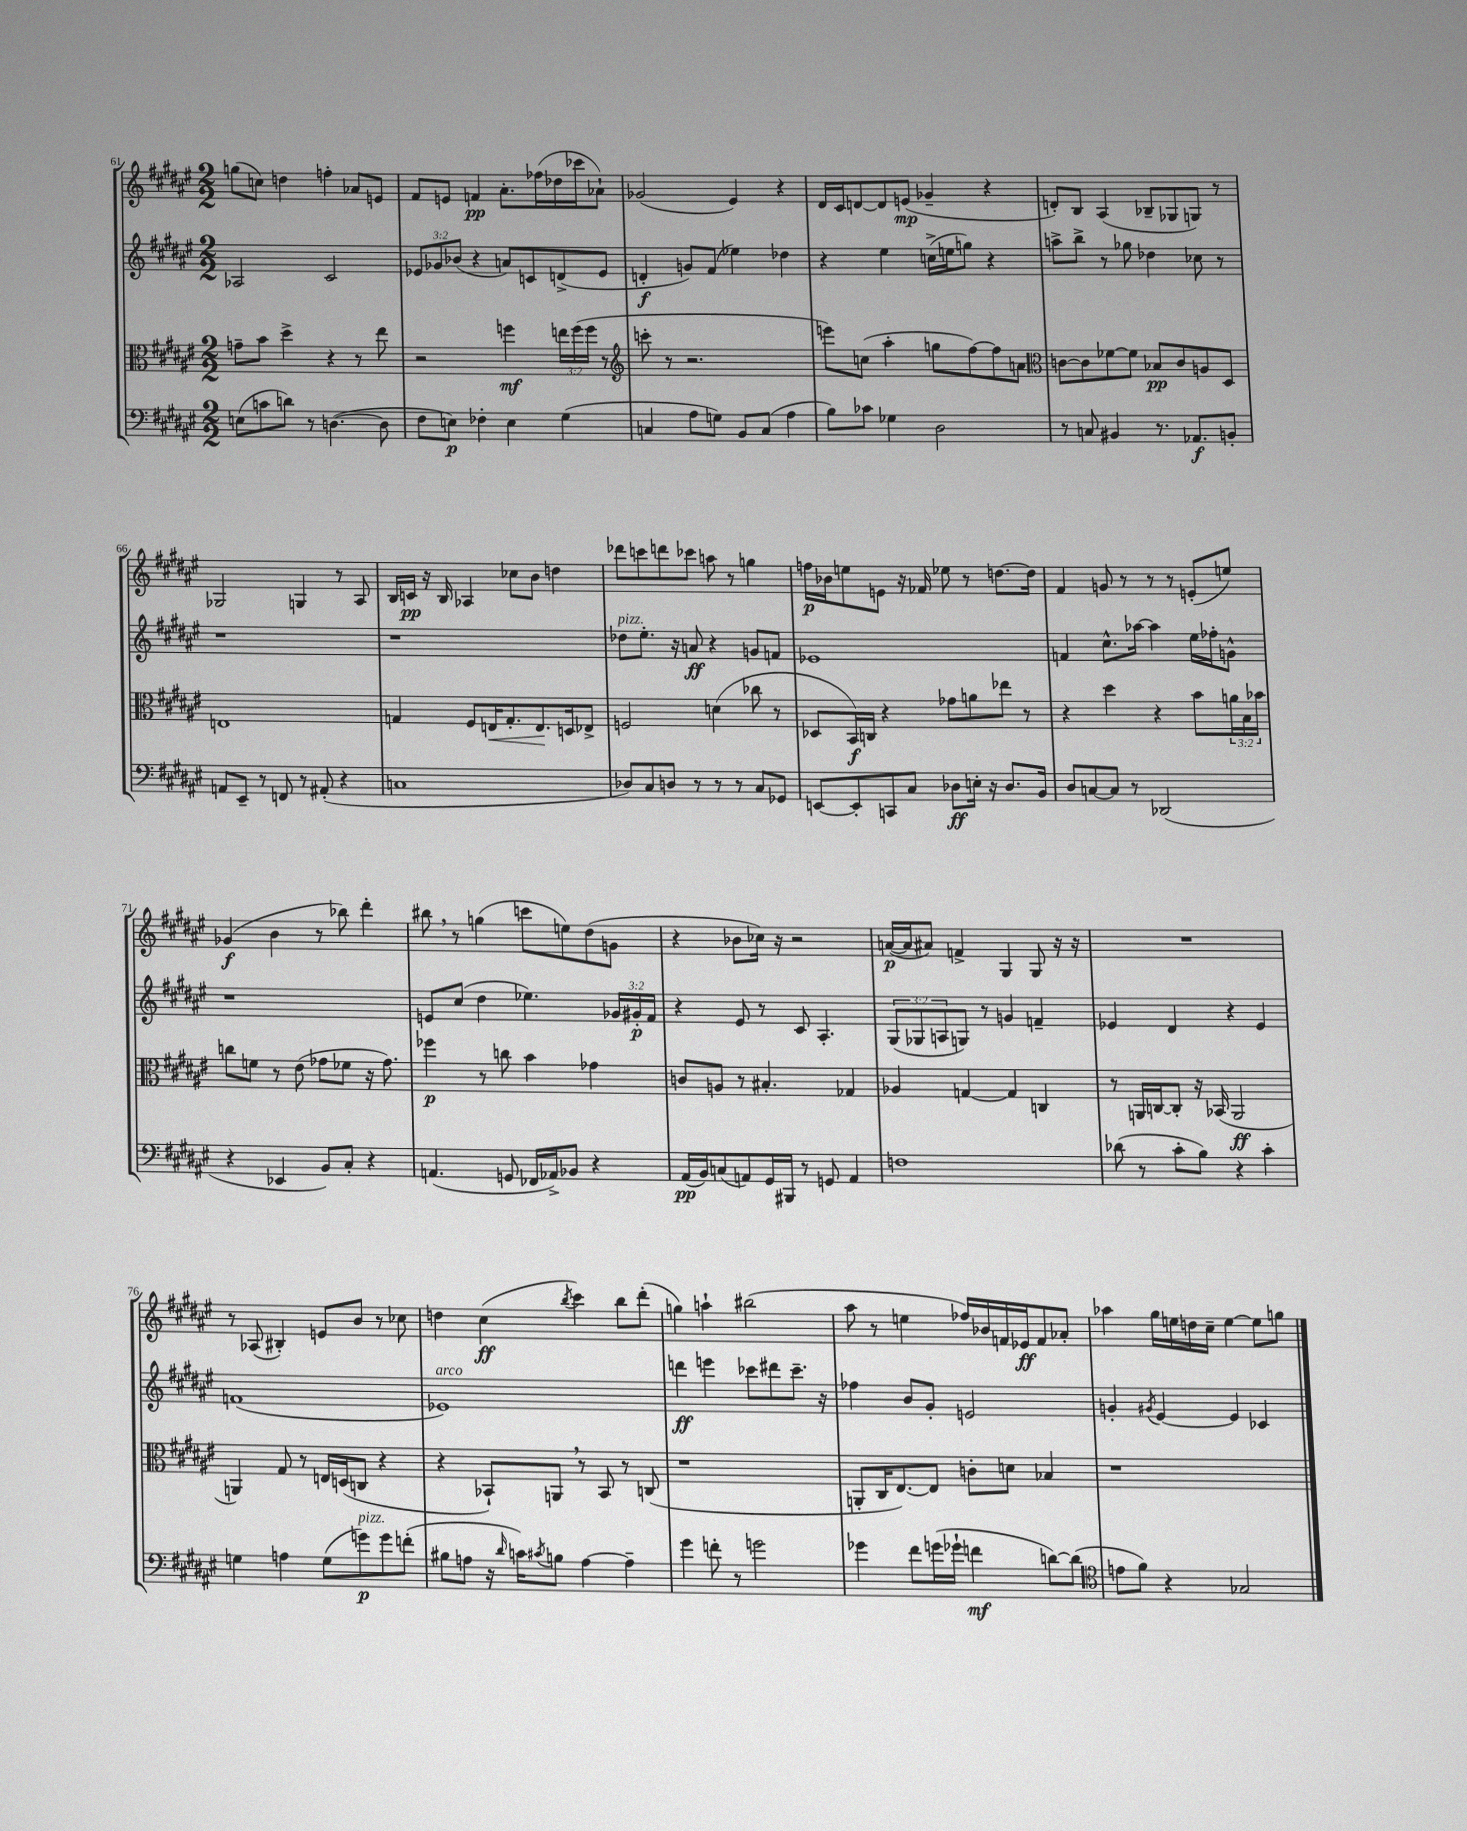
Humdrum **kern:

**kern	**dynam	**kern	**dynam	**kern	**dynam	**kern	**dynam
*part4	*part4	*part3	*part3	*part2	*part2	*part1	*part1
*staff4	*staff4	*staff3	*staff3	*staff2	*staff2	*staff1	*staff1
*clefF4	*	*clefC3	*	*clefG2	*	*clefG2	*
*k[f#c#g#d#a#e#]	*	*k[f#c#g#d#a#e#]	*	*k[f#c#g#d#a#e#]	*	*k[f#c#g#d#a#e#]	*
*M2/2	*	*M2/2	*	*M2/2	*	*M2/2	*
=61	=61	=61	=61	=61	=61	=61	=61
(8En\L	.	8gn~\L	.	2A-X/	.	(8ggn\L	.
8cn\	.	8b\J	.	.	.	8ccn\J)	.
8dn\J)	.	4dd#^\	.	.	.	4ddn\	.
8r	.	.	.	.	.	.	.
([4.Dn\	.	4r	.	2c#/	.	4ffn'\	.
.	.	8r	.	.	.	8a-X/L	.
8D\]	.	8ee#\	.	.	.	8en/J	.
=62	=62	=62	=62	=62	=62	=62	=62
8F#\L	.	2r	.	12e-X/L	.	8f#/L	.
.	.	.	.	12g-X/	.	.	.
8En\J)	p	.	.	.	.	8en/J	.
.	.	.	.	(12b-X/J	.	.	.
4F-X'\	.	.	.	4r	.	4fn/	pp
4E\	.	4ffn\	mf	8an/L)	.	8.a#'\L	.
.	.	.	.	8cn/	.	.	.
.	.	.	.	.	.	(16ff-X\L	.
(4G#\	.	24een\LL	.	(8dn^/	.	16dd-X\	.
.	.	(24ff\	.	.	.	.	.
.	.	.	.	.	.	16ccc-X\J	.
.	.	24ff\JJ	.	.	.	.	.
.	.	8r	.	8e-/J	.	8a-X`\J)	.
=63	=63	=63	=63	=63	=63	=63	=63
*	*	*clefG2	*	*	*	*	*
4Cn/	.	8cccn'\	.	4dn'/	f	(2g-X/	.
.	.	8r	.	.	.	.	.
8A#\L	.	2.r	.	8gn/L)	.	.	.
8Gn\J)	.	.	.	(8f#/J	.	.	.
8BB/L	.	.	.	4ee-X\)	.	4e#/)	.
(8C/J	.	.	.	.	.	.	.
4A#\	.	.	.	4dd-X\	.	4r	.
=64	=64	=64	=64	=64	=64	=64	=64
8B\L)	.	8eeen\L)	.	4r	.	16d#/LL	.
.	.	.	.	.	.	16c#/J	.
8c-X\J	.	(8ccn\J	.	.	.	[8dn/	.
4G-X\	.	4aa#'\	.	4ee#\	.	8d/]	.
.	.	.	.	.	.	(8en/J	mp
2D#\	.	8ggn\L	.	(16ccn^\LL	.	4g-X~/	.
.	.	.	.	16een\J	.	.	.
.	.	[8ff#\)	.	8ggn\J)	.	.	.
.	.	8ff#\]	.	4r	.	4r	.
.	.	8an\J	.	.	.	.	.
=65	=65	=65	=65	=65	=65	=65	=65
*	*	*clefC3	*	*	*	*	*
8r	.	[8cn\L	.	8aan^\L	.	8dn'/L)	.
8Cn/	.	8c\]	.	8bb^\J	.	8B/J	.
4BB#X/	.	[8f-X\	.	8r	.	(4A#/	.
.	.	8f-\J]	.	8gg-X\	.	.	.
8.r	.	8B-X/L	pp	4dd-X\	.	8B-X~/L	.
.	.	8c/	.	.	.	8G-X/	.
8.AA-X/L	f	.	.	.	.	.	.
.	.	8An/	.	8cc-X\	.	8Gn/J)	.
8BBn'/J	.	8D#/J	.	8r	.	8r	.
!!LO:LB:g=z
=66	=66	=66	=66	=66	=66	=66	=66
8AAn/L	.	1En	.	1r	.	2G-X/	.
8EE#~/J	.	.	.	.	.	.	.
8r	.	.	.	.	.	.	.
8FFn/	.	.	.	.	.	.	.
8r	.	.	.	.	.	4Gn/	.
(8AA#X'/	.	.	.	.	.	.	.
4r	.	.	.	.	.	8r	.
.	.	.	.	.	.	8A#/	.
=67	=67	=67	=67	=67	=67	=67	=67
1Cn	.	4Gn/	.	1r	.	16B/LL	.
.	.	.	.	.	.	16cn/JJ	pp
.	.	.	.	.	.	16r	.
.	.	.	.	.	.	16B/	.
.	.	8F#/L	.	.	.	4A-X/	.
!	!	!	!LO:HP:b	!	!	!	!
.	.	16En/K	<	.	.	.	.
.	.	8.G'/	.	.	.	.	.
.	.	.	.	.	.	8cc-X\L	.
.	.	8.E/	.	.	.	8b\J	.
.	.	.	.	.	.	4ddn\	.
.	.	16Dn/k	[	.	.	.	.
.	.	8E-X^/J	.	.	.	.	.
=68	=68	=68	=68	=68	=68	=68	=68
!	!	!	!	!LO:TX:a:i:t=pizz.	!	!	!
8D-X/L)	.	2Fn/	.	8dd-X\L	.	8ddd-X\L	.
8C#/	.	.	.	8.ee#'\J	.	8cccn\	.
8Dn/J	.	.	.	.	.	8dddn\	.
.	.	.	.	16r	.	.	.
8r	.	.	.	8an/	ff	8ccc-X\J	.
8r	.	(4dn\	.	4r	.	8aan\	.
8r	.	.	.	.	.	8r	.
8C#/L	.	8cc-X\	.	8gn/L	.	4ggn\	.
8GG-X/J	.	8r	.	8fn/J	.	.	.
=69	=69	=69	=69	=69	=69	=69	=69
[8EEn/L	.	8D-X/L	.	1e-X	.	16ffn\LL	p
.	.	.	.	.	.	16b-X\J	.
8EE'/]	.	16BB/L)	f	.	.	8een\	.
.	.	16Cn/JJ	.	.	.	.	.
8CCn/	.	4r	.	.	.	8en\J	.
8C#/J	.	.	.	.	.	16r	.
.	.	.	.	.	.	16f-X/	.
8D-X\L	ff	8g-X\L	.	.	.	8ee-X\	.
16En'\Jk	.	8an\	.	.	.	8r	.
16r	.	.	.	.	.	.	.
8.D-/L	.	8ee-X\J	.	.	.	[8.ddn\L	.
.	.	8r	.	.	.	.	.
16BB/Jk	.	.	.	.	.	16dd\Jk]	.
=70	=70	=70	=70	=70	=70	=70	=70
8D#/L	.	4r	.	4fn/	.	4f#/	.
[8Cn/	.	.	.	.	.	.	.
8C/J]	.	4dd#\	.	8.cc#^^\L	.	8gn/	.
8r	.	.	.	.	.	8r	.
.	.	.	.	[16aa-X\Jk	.	.	.
(2DD-X/	.	4r	.	4aa-\]	.	8r	.
.	.	.	.	.	.	8r	.
.	.	8b\L	.	16ee#\LL	.	(8en'/L	.
.	.	.	.	16ff-X'\J	.	.	.
.	.	24an\L	.	8gn^^\J	.	8een/J)	.
.	.	24B\	.	.	.	.	.
.	.	24b-X\JJ	.	.	.	.	.
!!LO:LB:g=z
=71	=71	=71	=71	=71	=71	=71	=71
4r	.	8ccn\L	.	1r	.	(4g-X/	f
.	.	8fn\J	.	.	.	.	.
4EE-X/	.	8r	.	.	.	4b\	.
.	.	(8e#\	.	.	.	.	.
8BB/L)	.	8g-X\L	.	.	.	8r	.
8C#'/J	.	8f-X\J	.	.	.	8bb-X\)	.
4r	.	16r	.	.	.	4ddd#'\	.
.	.	8.g-\)	.	.	.	.	.
=72	=72	=72	=72	=72	=72	=72	=72
(4.AAn/	.	4ff-X\	p	8en/L	.	8bb#X,\	.
.	.	.	.	(8cc#/J	.	8r	.
.	.	8r	.	4dd#\	.	(4ggn\	.
8GGn/	.	8ccn\	.	.	.	.	.
16FF-X/LL	.	4b\	.	4.ee-X\)	.	8cccn\L	.
16AA-X^/J)	.	.	.	.	.	.	.
8BB-X/J	.	.	.	.	.	8een\)	.
4r	.	4g-X\	.	.	.	(8dd#\	.
.	.	.	.	24g-X/LL	.	8gn\J	.
.	.	.	.	24g#X'/	p	.	.
.	.	.	.	24f#/JJ	.	.	.
=73	=73	=73	=73	=73	=73	=73	=73
(16AA#/LL	pp	8cn/L	.	4r	.	4r	.
16BB/J)	.	.	.	.	.	.	.
(8Cn/	.	8An/J	.	.	.	.	.
8AAn/)	.	8r	.	8e#/	.	8b-X\L	.
16GG#/L	.	4.B#X'/	.	8r	.	16cc-X\Jk)	.
16BBB#X/JJ	.	.	.	.	.	16r	.
8r	.	.	.	8c#/	.	2r	.
8GGn/	.	.	.	4.A#'/	.	.	.
4AA/	.	4G-X/	.	.	.	.	.
=74	=74	=74	=74	=74	=74	=74	=74
1Fn	.	4A-X/	.	(12G#/L	.	([16an/LL	p
.	.	.	.	.	.	16a/J]	.
.	.	.	.	12G-X/	.	.	.
.	.	.	.	.	.	8a#X/J)	.
.	.	.	.	12An/	.	.	.
.	.	[4Gn/	.	8Gn/J)	.	4fn^/	.
.	.	.	.	8r	.	.	.
.	.	4G/]	.	4gn/	.	4G#/	.
.	.	4Cn/	.	4fn~/	.	8G#/	.
.	.	.	.	.	.	16r	.
.	.	.	.	.	.	16r	.
=75	=75	=75	=75	=75	=75	=75	=75
(8d-X\	.	8r	.	4e-X/	.	1r	.
8r	.	16AAn/LL	.	.	.	.	.
.	.	[16Cn/J	.	.	.	.	.
8c#'\L	.	8C'/J]	.	4d#/	.	.	.
8B\J)	.	16r	.	.	.	.	.
.	.	(16BB-X/	.	.	.	.	.
4r	.	2AA/	ff	4r	.	.	.
4c#'\	.	.	.	4e-/	.	.	.
!!LO:LB:g=z
=76	=76	=76	=76	=76	=76	=76	=76
4Gn\	.	4AAn/)	.	(1fn	.	8r	.
.	.	.	.	.	.	(8A-X/	.
4An\	.	8G#/	.	.	.	4B#X'/)	.
.	.	8r	.	.	.	.	.
(8G\L	.	16En/LL	.	.	.	8en/L	.
.	.	(16Dn/J	.	.	.	.	.
!LO:TX:a:i:t=pizz.	!	!	!	!	!	!	!
8gn\)	p	8Cn/J	.	.	.	8b/J	.
8g\	.	4r	.	.	.	8r	.
(8fn'\J	.	.	.	.	.	8cc-X\	.
=77	=77	=77	=77	=77	=77	=77	=77
!	!	!	!	!LO:TX:a:i:t=arco	!	!	!
8B#X\L	.	4r	.	1e-X)	.	4ddn\	.
8An\J	.	.	.	.	.	.	.
16r	.	8BB-X`/L)	.	.	.	(4cc#\	ff
16qqd#/	.	.	.	.	.	.	.
16cn\KL)	.	.	.	.	.	.	.
8qc#X/	.	.	.	.	.	.	.
8Bn\J	.	8AAn,/J	.	.	.	.	.
.	.	.	.	.	.	8qbb/	.
[4A\	.	8r	.	.	.	4ccc#\)	.
.	.	8BB-/	.	.	.	.	.
4A~\]	.	8r	.	.	.	8bb\L	.
.	.	(8Cn/	.	.	.	(8ddd#'\J	.
=78	=78	=78	=78	=78	=78	=78	=78
4g#\	.	1r	.	4dddn\	ff	4ggn\)	.
8fn'\	.	.	.	4eeen\	.	4aan`\	.
8r	.	.	.	.	.	.	.
2gn\	.	.	.	8ccc-X\L	.	(2bb#X\	.
.	.	.	.	8ddd#X\	.	.	.
.	.	.	.	8.ccc-~\J	.	.	.
.	.	.	.	16r	.	.	.
=79	=79	=79	=79	=79	=79	=79	=79
4g-X\	.	8AAn'/L	.	4ff-X\	.	8aa#\	.
.	.	16C#/K	.	.	.	8r	.
.	.	[8.E#/)	.	.	.	.	.
8f#\L	.	.	.	8b/L	.	4een\	.
(16gn\L	.	8E#/J]	.	8g#'/J	.	.	.
16g-X`\JJ	.	.	.	.	.	.	.
4fn\	mf	8cn'\L	.	2en/	.	16ff-X/LL)	.
.	.	.	.	.	.	16b-X/	.
.	.	8dn\J	.	.	.	16fn/	.
.	.	.	.	.	.	16e-X/J	ff
[8dn\L)	.	4B-X/	.	.	.	8f/	.
(8d\J]	.	.	.	.	.	8a-X'/J	.
=80	=80	=80	=80	=80	=80	=80	=80
*clefC4	*	*	*	*	*	*	*
8en\L	.	1r	.	4gn'/	.	4aa-X\	.
8f#\J)	.	.	.	.	.	.	.
.	.	.	.	8qg#X/	.	.	.
4r	.	.	.	[4e#/	.	16gg#\LL	.
.	.	.	.	.	.	16een\	.
.	.	.	.	.	.	16ddn\	.
.	.	.	.	.	.	16cc#~\JJ	.
2G-X/	.	.	.	4e#/]	.	[4ee\	.
.	.	.	.	4c-X/	.	8ee\L]	.
.	.	.	.	.	.	8ggn\J	.
==	==	==	==	==	==	==	==
*-	*-	*-	*-	*-	*-	*-	*-
